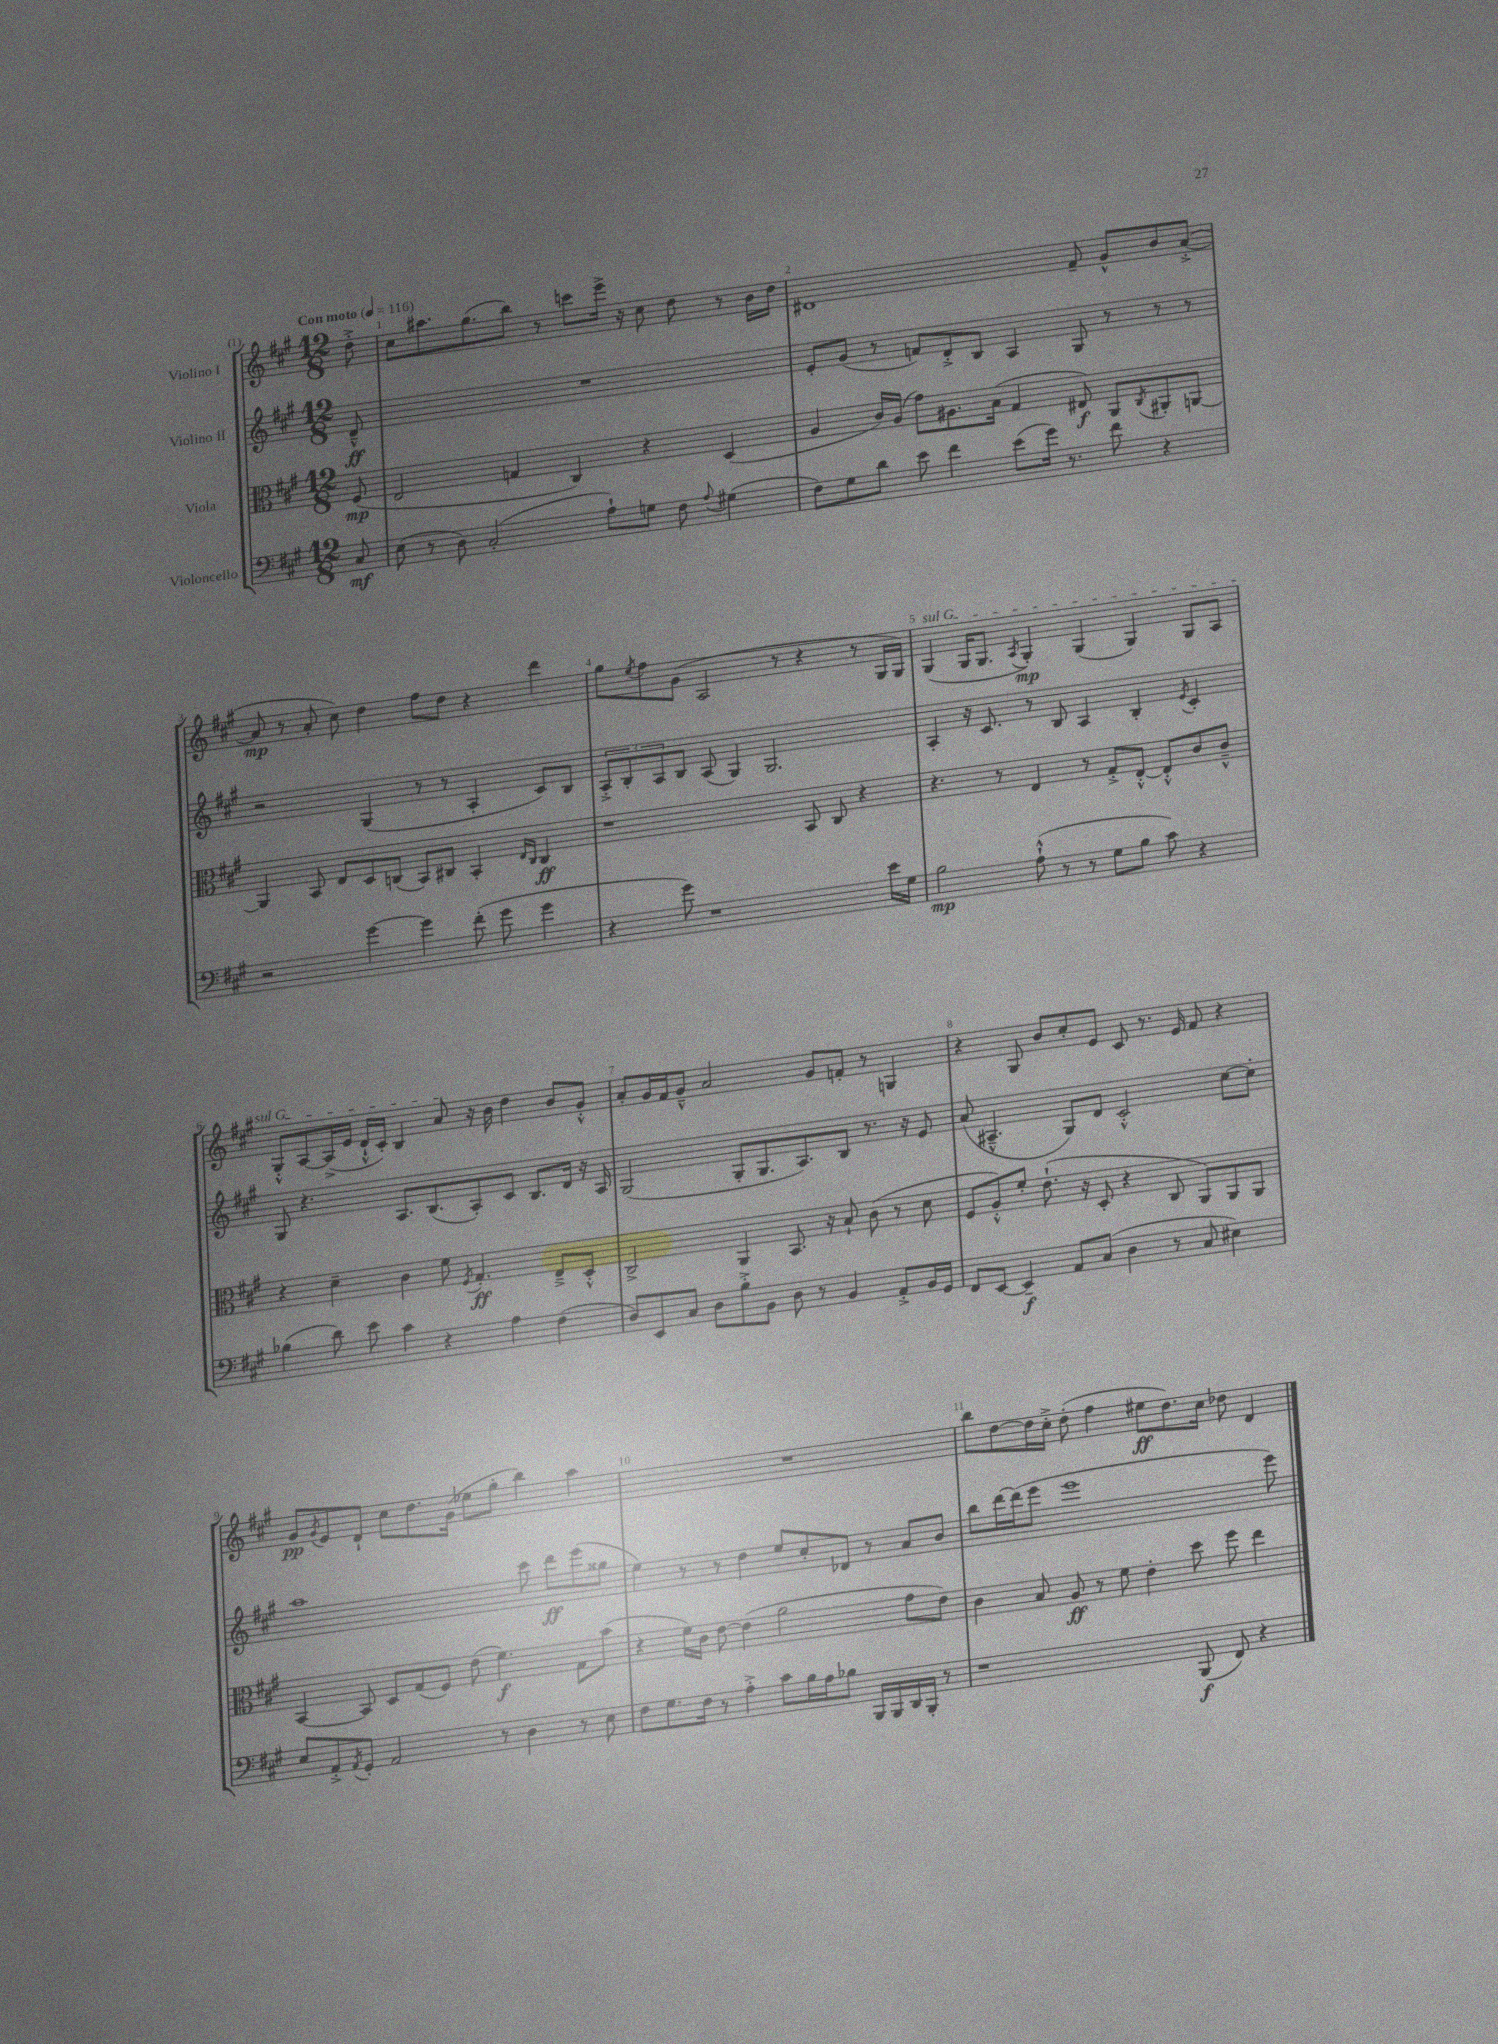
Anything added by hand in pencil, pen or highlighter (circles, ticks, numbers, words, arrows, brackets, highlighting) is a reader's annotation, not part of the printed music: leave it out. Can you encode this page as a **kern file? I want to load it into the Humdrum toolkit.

**kern	**kern	**kern	**kern
*staff4	*staff3	*staff2	*staff1
*clefF4	*clefC3	*clefG2	*clefG2
*k[f#c#g#]	*k[f#c#g#]	*k[f#c#g#]	*k[f#c#g#]
*M12/8	*M12/8	*M12/8	*M12/8
*MM116	*MM116	*MM116	*MM116
8C#	(8F#	8d~^^	8dd'^
=	=	=	=
(8E	2E	1.r	8cc#
8r	.	.	8.aa#
8D)	.	.	.
.	.	.	(8.gg#
(2C#'	.	.	.
.	4G	.	8bb)
.	.	.	8r
.	4C#)	.	8ccc
8A`)	.	.	16eee^
.	.	.	16r
8G	4r	.	8cc#
8F#	.	.	8dd
8qqA	.	.	.
(4G#	(4D	.	8r
.	.	.	16b
.	.	.	16dd
=	=	=	=
8F#)	4A	8e'	1d#
8G#	.	(8g#	.
8d	16c#)	8r	.
.	(16A	.	.
8e	8g#)	8f)	.
4f#	8.A#	8d'^	.
.	.	8B	.
.	(16B	.	.
(8e	4G#	4A	.
16g#)	.	.	.
8.r	.	.	.
.	8E#)	8G#	8f#~
8f#	8AA	8r	8g#^^
.	8qC#	.	.
4r	8AA#'	8r	8b
.	[8AA	8r	([8a'^
=	=	=	=
2r	4AA]	2r	8a]
.	.	.	8r
.	8BB	.	8a'
.	8E	.	8cc#)
[4g#	8D	(4G#	4dd
.	(8C	.	.
4g#]	8BB)	8r	8ff#
.	8C#	8r	8dd
(8f#'	4BB'	4A'	4r
8g#	.	.	.
.	16qqE	.	.
.	16qqC#	.	.
4g#	4C#	8c#)	4ddd
.	.	8B	.
=	=	=	=
4r	1r	12A'^	8gg#
.	.	12B'	.
.	.	.	8qee
.	.	.	8ff#
.	.	12A	.
8g#)	.	8B	(8g#
1r	.	(8A	2A
.	.	4G#)	.
.	.	2.G#	.
.	.	.	8r
.	8BB	.	4r
.	8C#	.	.
.	4r	.	8r
16e	.	.	16G#
16G#	.	.	16G#)
=	=	=	=
2B	4.r	4A'	(4G#
.	.	16r	16G#
.	.	8.c#	8.G#
.	8r	.	.
.	.	.	8qA
(8A`^^	4E	8r	4G#')
8r	.	8B	.
8r	8r	4A	(4G#
8G#	8G#'^	.	.
8B	[8E'^^	4B'	4G#)
8c#)	8E'^^]	.	.
.	.	8qe	.
4r	8c#	4c#'	8G#
.	8c#~^^	.	8A
=	=	=	=
(4B-	4r	8G#	8G#'^^
.	.	4.r	[8A
8d)	4d~	.	(16A^]
.	.	.	16e
8e	.	.	16d`^^
.	.	.	16c#')
4c#	4c#	8.A	4B
.	.	(8.B	.
4r	8f#	.	8a
.	8qF#	.	.
.	4.G#'	8A')	16r
.	.	.	16b
4A	.	8c#	4dd
.	.	8.B	.
(4F#	8E~^	.	8b
.	.	16d	.
.	8D'^^	16r	8g#'^^
.	.	16A	.
=	=	=	=
8D)	2C#^	(2G#	8a'
8EE	.	.	16g#
.	.	.	16f#
8C#	.	.	8g#~^^
8D	.	.	2a
8B'^	4AA	8G#'	.
8BB	.	8.G#	.
8D	8.BB	.	.
.	.	8.A)	.
8r	.	.	8g#
.	16r	.	.
4BB	8B`	8B	8f'
.	(8c#	8.r	8r
8AA'^	8r	.	4G
.	.	16r	.
16BB	8d	8e	.
16GG#	.	.	.
=	=	=	=
8FF#	8F#	(8a	4r
[8EE	8A'^^)	4.A#~^^	.
4EE~]	8f#'	.	8G#
.	(8.e`	.	8b
8AA	.	8G#)	8cc#'
.	16r	.	.
(8C#	8D'	8d	8e
4D	4r	2c#'^^	8c#
.	.	.	8.r
8r	8C#	.	.
.	.	.	16e
8C#	8AA)	.	8f#
4E#)	8AA	[8cc#	4r
.	8AA	8cc#']	.
=	=	=	=
8E	[4BB	1aa	8g#
.	.	.	8qg#
8AA'^	.	.	8e
8qAA	.	.	.
8GG#'	8BB]	.	8d`
2AA	8D	.	8cc#
.	(8G#	.	8.dd
.	8F#)	.	.
.	.	.	(16g#
.	(8e	.	8ee-
8r	4.f#)	.	8gg#'
4D	.	8ccc#	4bb)
.	.	8ddd	.
8r	8G#	(8eee	4aa
8E	(8b	8gg##	.
=	=	=	=
8F#	4r	4ee)	1.r
8.G#	.	.	.
.	16f#)	8r	.
16F#	16c#	.	.
8r	[8e	8r	.
4A'^	(4e]	4dd	.
8c#	2a	8ee	.
16B	.	8cc#'	.
16A	.	.	.
8B-	.	8d-	.
16BBB	.	8r	.
16BBB	.	.	.
16DD	8g#	8a	.
16BBB'	.	.	.
8r	8e)	8b	.
=	=	=	=
1r	4c#	8bb	8bb
.	.	[16ddd	[8dd
.	.	(16ddd]	.
.	8B	8eee	16dd]
.	.	.	16cc#'^
.	8A	1eee	(8dd'
.	8r	.	4ff#
.	8f#	.	.
.	4e'	.	8ee#
.	.	.	8.dd)
(8BBB	8dd	.	.
.	.	.	16cc#
8FF#)	8ff#	.	8dd-
4r	4ee	.	4d
.	.	8eee)	.
==	==	==	==
*-	*-	*-	*-
